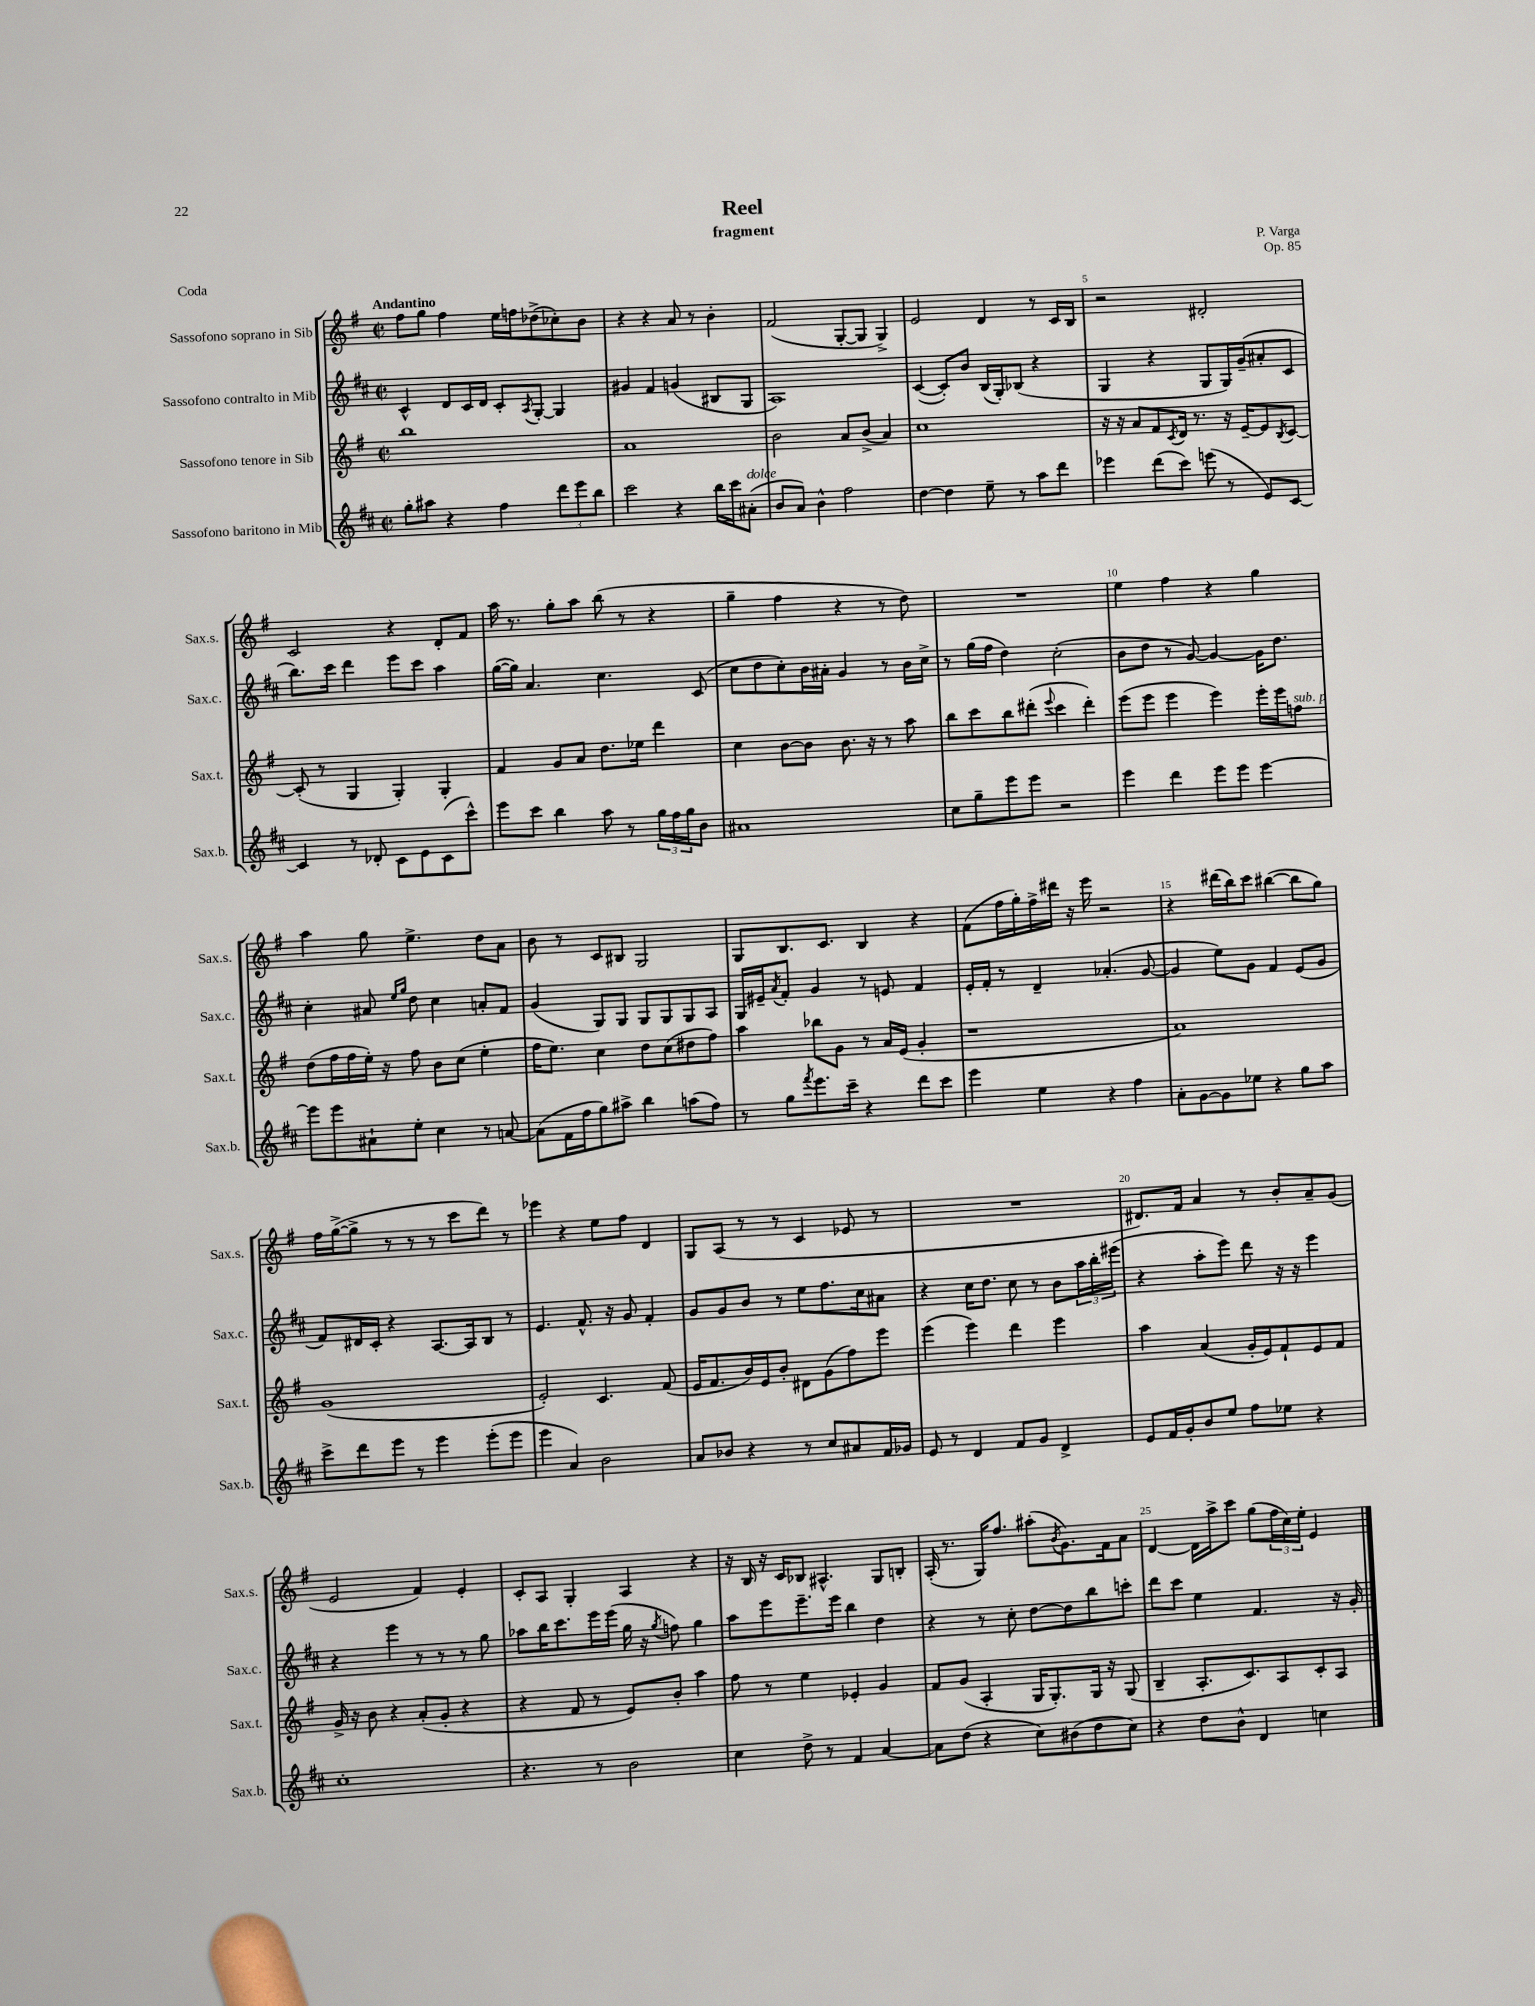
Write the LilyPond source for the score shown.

\header { title = "Reel" composer = "P. Varga" subtitle = "fragment" opus = "Op. 85" piece = "Coda" }
<<
\new StaffGroup <<
\new Staff = "s0" \with { instrumentName = "Sassofono soprano in Sib" shortInstrumentName = "Sax.s." } {
    \clef treble \key g \major \defaultTimeSignature \time 2/2 \tempo "Andantino"
    fis''8 g''8 fis''4 e''16 f''16 des''8->( ces''8-.) b'8 |
    r4 r4 a'8 r8 b'4-. |
    fis'2( g8~-. g8 g4->) |
    e'2 d'4 r8 c'16 b16 |
    r2 dis'2-. |
    c'2 r4 d'8-. fis'8 |
    a''16 r8. g''8-. a''8 b''8( r8 r4 |
    g''4-- fis''4 r4 r8 d''8) |
    R1 |
    e''4 fis''4 r4 g''4 |
    a''4 g''8 e''4.-> d''8 a'8 |
    b'8 r8 c'8 bis8 g2 |
    g8 b8. c'8. b4 r4 |
    fis'8( fis''16 g''16-.) fis''16-> dis'''16 r16 e'''16 r2 |
    r4 dis'''16( b''16) c'''8 bis''4~( bis''8 g''8) |
    fis''16 g''16~->( g''8-> r8 r8 r8 c'''8 d'''8) r8 |
    ees'''4 r4 e''8 fis''8 d'4 |
    g8 a8( r8 r8 c'4 ees'8 r8 |
    R1 |
    dis'8.) fis'16 a'4 r8 b'8-. a'8-- g'8( |
    e'2 fis'4) e'4-. |
    c'8-. a8 g4-. a4 r4 |
    r16 b16 r16 c'16 bes8 ais4.-^ g8 b8-. |
    a16-.( r8. g16) fis''8. ais''8-.( \acciaccatura { b'8 } g'8.) fis'16 a'8 |
    d'4~ d'16 a''16-> c'''8 g''8( \tuplet 3/2 { fis''16 c''16) e''16-. } e'4 \bar "|." |
}
\new Staff = "s1" \with { instrumentName = "Sassofono contralto in Mib" shortInstrumentName = "Sax.c." } {
    \clef treble \key d \major \defaultTimeSignature \time 2/2
    cis'4-^ d'8 cis'16 d'16 cis'8-. \acciaccatura { a8 } g8~-. g4 |
    gis'4 fis'4 g'4( bis8 g8 |
    a1) |
    cis'4~( cis'8-.) b'8 b16( g16-.) bes8( r4 |
    g4 r4 g8 g16) g'16--( ais'8-. cis'8 |
    b''8.) cis'''16 d'''4 e'''8 cis'''8 a''4 |
    g''16~( g''16) a'4. cis''4. cis'8( |
    cis''8 d''8 cis''8-.) b'16 ais'16-. g'4 r8 b'16 cis''16-> |
    r8 g''16( fis''16 d''4) cis''2-.( |
    b'8 d''8 r8 g'8~) g'4~ g'16 d''8. |
    cis''4-. ais'8 \grace { e''16 g''16 } d''8 cis''4 a'8-. fis'8 |
    g'4( g8) g8 g8 g8 g8 a8 |
    g16 eis'16-- \acciaccatura { a'8 } fis'8-. g'4 r8 e'8 fis'4 |
    e'16-. fis'16-. r8 d'4-- aes'4.-.( g'8~ |
    g'4 e''8) g'8 fis'4 e'8( g'8 |
    fis'8) dis'16 cis'16-. r4 a8.~ a16 b8 r8 |
    e'4. fis'8.-^ r16 g'8 fis'4-. |
    g'8 g'8 b'8 r8 e''8 fis''8. cis''16 ais'8 |
    r4 cis''16 d''8. cis''8 r8 b'8 \tuplet 3/2 { a''16 b''16-. eis'''16( } |
    r4 a''8-. e'''8) d'''8 r16 r16 e'''4 |
    r4 e'''4 r8 r8 r8 g''8 |
    aes''8 b''16 cis'''8. e'''16 e'''16( g''16 r16 \acciaccatura { g''8 } f''8) g''4 |
    a''8 e'''8 e'''8.-- e'''16 b''4 d''4 |
    r4 r8 cis''8-. d''8~ d''8 b''8 c'''8-. |
    d'''8 cis'''8 e''4 fis'4. r16 g'16-. \bar "|." |
}
\new Staff = "s2" \with { instrumentName = "Sassofono tenore in Sib" shortInstrumentName = "Sax.t." } {
    \clef treble \key g \major \defaultTimeSignature \time 2/2
    b''1 |
    a'1 |
    b'2 a'8 b'8->( a'4) |
    c''1 |
    r16 r16 a'8 fis'8 \acciaccatura { c'8 } d'16 r8. r16 e'16~-- e'8 \acciaccatura { b8 } c'8~ |
    c'8-.( r8 g4 g4-.) g4-. |
    fis'4 g'8 a'8 d''8. ees''16 d'''4 |
    c''4 b'8~ b'8 b'8. r16 r8 a''8 |
    b''8 c'''8 b''8 dis'''8-.( \appoggiatura { e'''8 } c'''4 dis'''4-.) |
    e'''8( e'''8 e'''4 e'''4) e'''16-. e'''16 f''8^\markup { \italic "sub. p" } |
    d''8( fis''16 fis''16 e''16-.) r16 fis''8 b'8 c''8( e''4-. |
    fis''16 e''8.) c''4 d''8 c''8( dis''8 fis''8) |
    a''4 bes''8 g'8 r8 a'16 e'16( g'4-. |
    r1 |
    a'1) |
    g'1( |
    e'2-.) c'4. fis'8( |
    e'16 fis'8. b'16) e'16 b'8-. dis'8 g'8( fis''8) e'''8 |
    e'''4( e'''4) d'''4 e'''4 |
    a''4 a'4( g'16-. e'16) fis'8-! e'8 fis'8 |
    g'16-> r16 b'8 r4 a'8-.( g'8-. r4 |
    r4 fis'8 r8 e'8) b'8-. a''4 |
    fis''8 r8 e''4 ees'4-. g'4 |
    fis'8 g'8( a4-. g16 g8.-.) g16 r16 g8( |
    b4-- a8.-. c'8.) a8 c'8-. a8 \bar "|." |
}
\new Staff = "s3" \with { instrumentName = "Sassofono baritono in Mib" shortInstrumentName = "Sax.b." } {
    \clef treble \key d \major \defaultTimeSignature \time 2/2
    g''8-. ais''8 r4 fis''4 \tuplet 3/2 { d'''8 e'''8 b''8 } |
    cis'''2 r4 b''16 cis'''16 ais'8-.^\markup { \italic "dolce" }( |
    b'8 a'8) b'4-^ fis''2 |
    d''4~ d''4 e''8-- r8 a''8 d'''8 |
    ees'''4 d'''8( cis'''8) e'''8( r8 e'8) cis'8~ |
    cis'4 r8 des'8-. cis'8 e'8 cis'8( cis'''8-^) |
    e'''8 cis'''8 b''4 a''8 r8 \tuplet 3/2 { g''16 fis''16 g''16 } b'8 |
    ais'1 |
    cis''8 g''8-- e'''8 e'''8 r2 |
    e'''4 d'''4 e'''8 e'''8 e'''4~ |
    e'''8 e'''8 ais'8-! e''8-. cis''4 r8 a'8~ |
    a'8( fis'16 fis''16 g''8) ais''8-> b''4 a''8( fis''8) |
    r8 g''8 \acciaccatura { fis'''8 } e'''8. cis'''16-- r4 d'''8 cis'''8 |
    e'''4 e''4 r4 fis''4 |
    a'8-. g'8~ g'8 ees''8 r4 g''8 a''8 |
    cis'''8-> d'''8 e'''8 r8 e'''4 e'''8-.( e'''8 |
    e'''4 a'4) b'2 |
    a'8 bes'8 r4 r8 cis''8 ais'8 fis'16 ges'16 |
    e'8 r8 d'4 fis'8 g'8 d'4-> |
    e'8 fis'16 g'16-. b'8 e''8 fis''8 ees''8 r4 |
    cis''1-. |
    r4. r8 b'2 |
    cis''4 d''8-> r8 fis'4 a'4~ |
    a'8 d''8( r4 cis''8) bis'8( d''8 cis''8) |
    r4 d''8 b'8-^ d'4 c''4 \bar "|." |
}
>>
>>
\layout { \context { \Score \override BarNumber.break-visibility = ##(#f #t #t) barNumberVisibility = #(every-nth-bar-number-visible 5) } }
